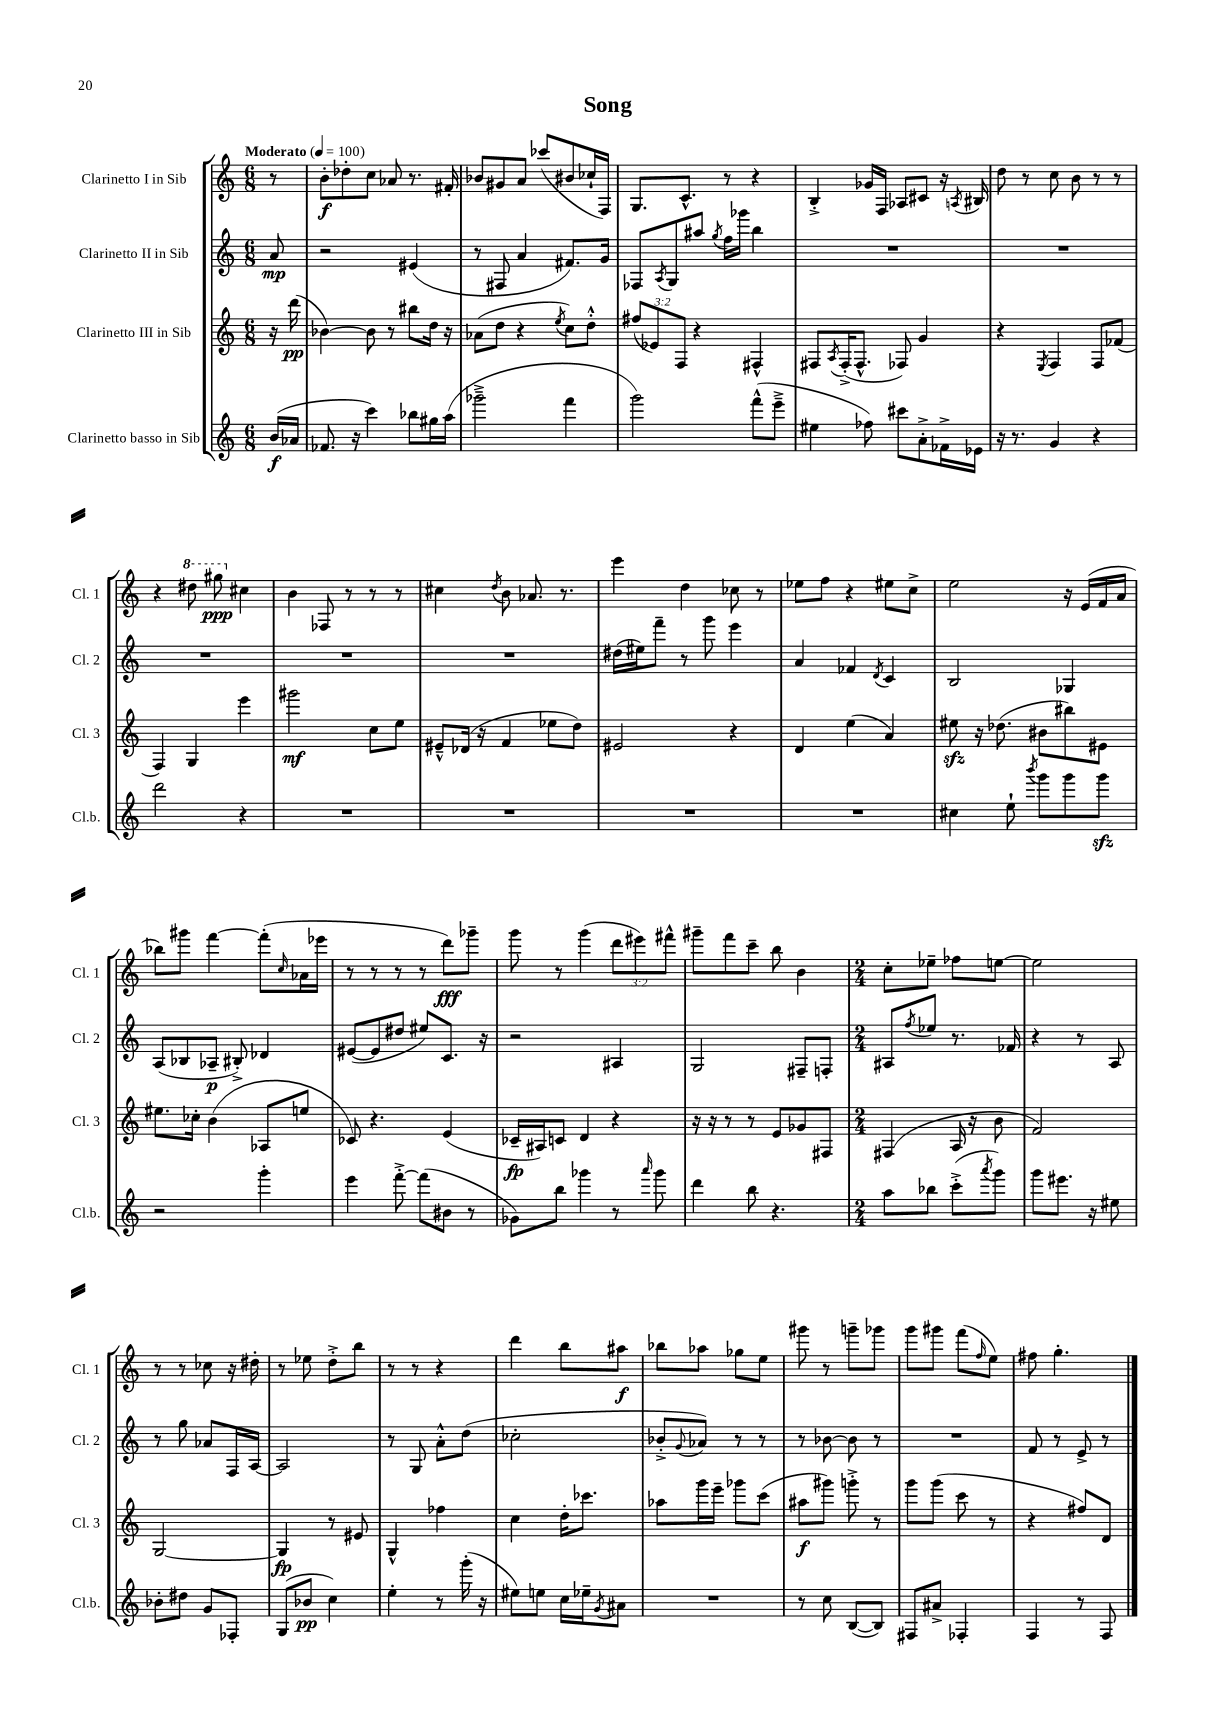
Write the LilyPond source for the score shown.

\header { title = "Song" }
<<
\new StaffGroup <<
\new Staff = "s0" \with { instrumentName = "Clarinetto I in Sib" shortInstrumentName = "Cl. 1" } {
    \clef treble \key c \major \numericTimeSignature \time 6/8 \override Staff.TupletNumber.text = #tuplet-number::calc-fraction-text \partial 8 \tempo "Moderato" 4 = 100
    r8 |
    b'8-.\f des''8-. c''8 aes'8 r8. fis'16-. |
    bes'8 gis'8 a'8 ces'''8( bis'8 ces''16-! f16) |
    g8. c'8.-^ r8 r4 |
    b4-.-> ges'16 f16 aes8 cis'8 r16 \acciaccatura { a8 } bis16 |
    d''8 r8 c''8 b'8 r8 r8 |
    r4 \ottava #1 dis'''8 gis'''8\ppp \ottava #0 cis''4 |
    b'4 fes8 r8 r8 r8 |
    cis''4 \acciaccatura { d''8 } b'8 aes'8. r8. |
    e'''4 d''4 ces''8 r8 |
    ees''8 f''8 r4 eis''8 c''8-> |
    e''2 r16 e'16( f'16 a'16 |
    bes''8) gis'''8 f'''4~ f'''8-.( \grace { c''16 } aes'16 ees'''16 |
    r8 r8 r8 r8 d'''8\fff) ges'''8-- |
    g'''8 r8 g'''4( \tuplet 3/2 { d'''8 eis'''8) fis'''8-^ } |
    gis'''8-- f'''8 c'''8-- b''8 b'4 |
    \numericTimeSignature \time 2/4 c''8-. ees''8-- fes''8 e''8~ |
    e''2 |
    r8 r8 ces''8 r16 dis''16-. |
    r8 ees''8 d''8-.-> b''8 |
    r8 r8 r4 |
    d'''4 b''8 ais''8\f |
    bes''8 aes''8 ges''8 e''8 |
    gis'''8 r8 g'''8-- ges'''8 |
    g'''8 gis'''8 f'''8( \grace { f''16 } e''8) |
    fis''8 g''4.-. \bar "|." |
}
\new Staff = "s1" \with { instrumentName = "Clarinetto II in Sib" shortInstrumentName = "Cl. 2" } {
    \clef treble \key c \major \numericTimeSignature \time 6/8 \partial 8
    a'8\mp |
    r2 eis'4( |
    r8 fis8 a'4 fis'8.) g'16 |
    fes8 \acciaccatura { a8 } g8 ais''8 \acciaccatura { g''8 } f''16 ges'''16 b''4 |
    R2. |
    R2. |
    R2. |
    R2. |
    R2. |
    dis''16( eis''16) f'''8-- r8 g'''8 e'''4 |
    a'4 fes'4 \acciaccatura { d'8 } c'4 |
    b2 ges4 |
    a8( bes8 aes8--\p bis8-.->) des'4 |
    eis'8~( eis'8 dis''8 eis''8) c'8. r16 |
    r2 ais4 |
    g2 fis8-- f8-. |
    \numericTimeSignature \time 2/4 ais8 \acciaccatura { f''8 } ees''8 r8. fes'16 |
    r4 r8 a8 |
    r8 g''8 aes'8 f16 a16~ |
    a2 |
    r8 g8 a'8-.-^ d''8( |
    ces''2-. |
    bes'8-.-> \appoggiatura { g'8 } aes'8) r8 r8 |
    r8 bes'8~ bes'8 r8 |
    R2 |
    f'8 r8 e'8-> r8 \bar "|." |
}
\new Staff = "s2" \with { instrumentName = "Clarinetto III in Sib" shortInstrumentName = "Cl. 3" } {
    \clef treble \key c \major \numericTimeSignature \time 6/8 \override Staff.TupletNumber.text = #tuplet-number::calc-fraction-text \partial 8
    r16 d'''16\pp( |
    bes'4~) bes'8 r8 bis''8 d''16 r16 |
    aes'8( d''8 r4 \acciaccatura { e''8 } c''8) d''8-.-^ |
    \tuplet 3/2 { fis''8( ees'8) f8 } r4 fis4-^ |
    fis8 \acciaccatura { a8 } fis16-.->( fis8.-^ fes8) g'4 |
    r4 \acciaccatura { e8 } f4 f8 fes'8( |
    f4) g4 e'''4 |
    gis'''2\mf c''8 e''8 |
    eis'8---^ des'16( r16 f'4 ees''8 d''8) |
    eis'2 r4 |
    d'4 e''4( a'4) |
    eis''8\sfz r16 des''8.( bis'8 bis''8) eis'8 |
    eis''8. ces''16-. b'4( aes8 e''8 |
    ces'8) r4. e'4( |
    ces'16--\fp ais16) c'8 d'4 r4 |
    r16 r16 r8 r8 e'8 ges'8 fis8 |
    \numericTimeSignature \time 2/4 fis4( a16 r16 b'8 |
    f'2) |
    g2~ |
    g4\fp r8 eis'8 |
    g4-^ fes''4 |
    c''4 d''16-. ces'''8. |
    aes''8 g'''16 e'''16-- ges'''8 c'''8( |
    ais''8\f gis'''8) g'''8-.-> r8 |
    g'''8 g'''8( c'''8 r8 |
    r4 fis''8) d'8 \bar "|." |
}
\new Staff = "s3" \with { instrumentName = "Clarinetto basso in Sib" shortInstrumentName = "Cl.b." } {
    \clef treble \key c \major \numericTimeSignature \time 6/8 \partial 8
    b'16\f( aes'16 |
    fes'8. r16 c'''4) bes''8 gis''16 a''16( |
    ges'''2---> f'''4 |
    g'''2) f'''8-^( e'''8---> |
    eis''4 fes''8) cis'''8 a'8-.-> fes'16-> ees'16 |
    r16 r8. g'4 r4 |
    d'''2 r4 |
    R2. |
    R2. |
    R2. |
    R2. |
    cis''4 e''8-! \acciaccatura { b'''8 } g'''8 g'''8 g'''8\sfz |
    r2 g'''4-. |
    e'''4 f'''8~-.-> f'''8( bis'8 r8 |
    ges'8) b''8 ges'''4 r8 \grace { a'''16 } ges'''8 |
    d'''4 b''8 r4. |
    \numericTimeSignature \time 2/4 a''8 bes''8 c'''8-.->( \acciaccatura { a'''8 } g'''8) |
    g'''8 eis'''8. r16 eis''8 |
    bes'8-. dis''8 g'8 fes8-. |
    g8( bes'8\pp c''4) |
    e''4-. r8 g'''16-.( r16 |
    eis''8) e''8 c''16 ees''16-- \acciaccatura { g'8 } ais'8 |
    R2 |
    r8 c''8 b8~( b8) |
    fis8 ais'8-> fes4-. |
    f4 r8 f8 \bar "|." |
}
>>
>>
\layout { \context { \Score \remove "Bar_number_engraver" } }
